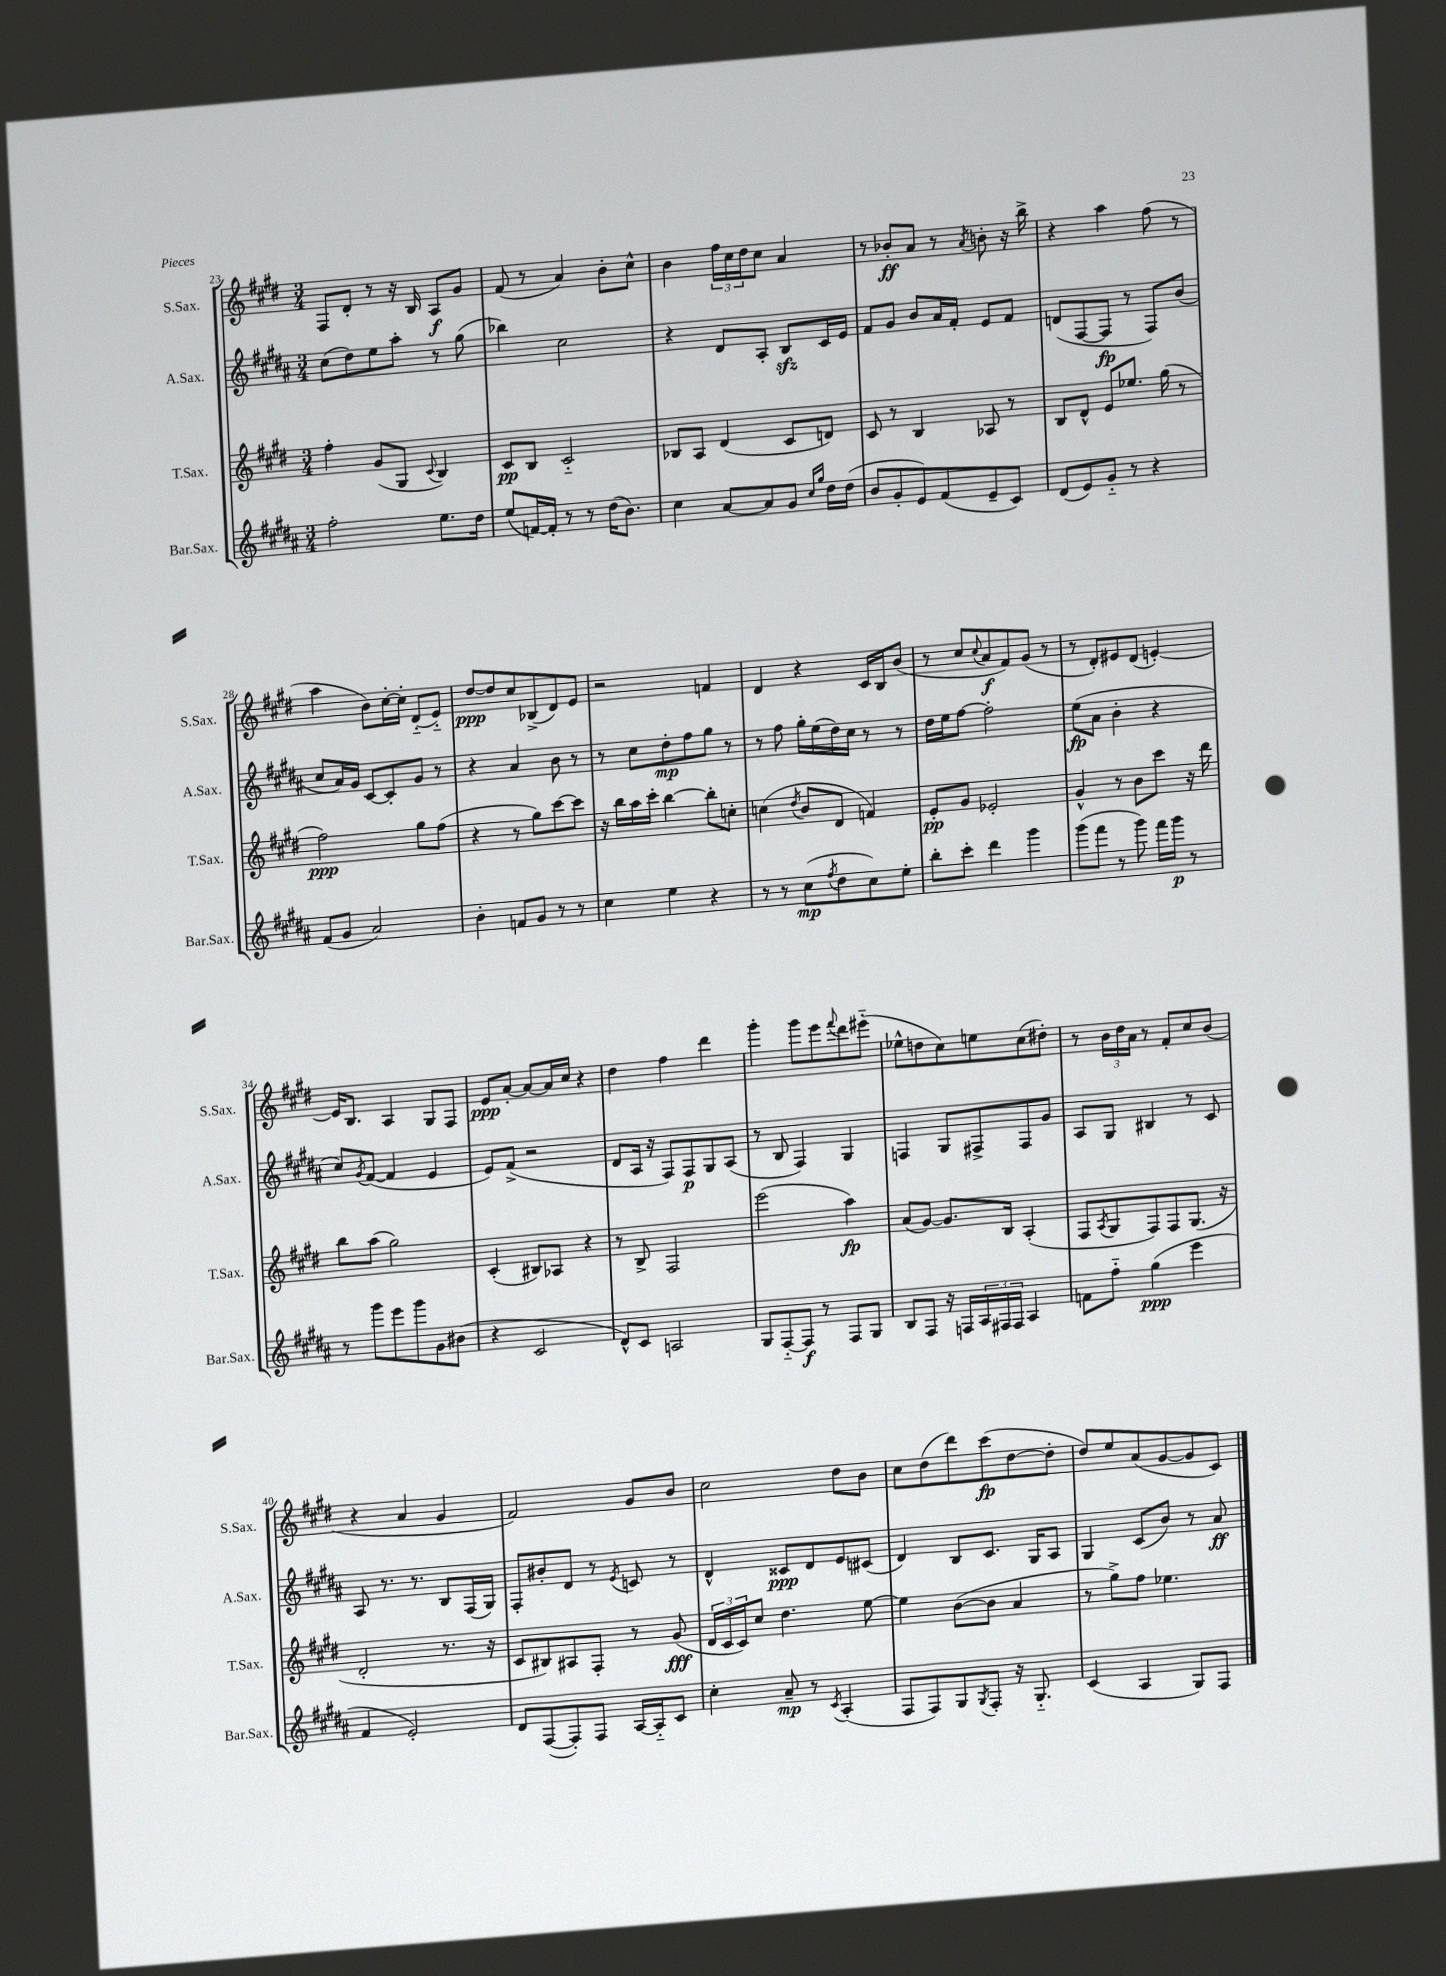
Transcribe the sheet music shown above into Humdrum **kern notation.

**kern	**kern	**kern	**kern
*staff4	*staff3	*staff2	*staff1
*clefG2	*clefG2	*clefG2	*clefG2
*k[f#c#g#d#a#]	*k[f#c#g#d#]	*k[f#c#g#d#a#]	*k[f#c#g#d#]
*M3/4	*M3/4	*M3/4	*M3/4
2ff#'	4ff#'	(8cc#	8F#
.	.	8dd#)	8d#'
.	(8g#	8ee	8r
.	8G#	8aa#'	16r
.	.	.	16B
.	8qqc#	.	.
8.ee	4B)	8r	8A
.	.	(8gg#	8g#
16dd#	.	.	.
=	=	=	=
(8ee	8c#	4bb-)	(8f#
[16f)	8B	.	8r
16f']	.	.	.
8r	2c#'~	2cc#	4a)
8r	.	.	.
(16dd#	.	.	8b'
8.b)	.	.	.
.	.	.	8cc#^^
=	=	=	=
4cc#	8B-	4r	4b
.	8A	.	.
[8a#	(4d#	8d#	24ff#
.	.	.	24cc#
.	.	.	24dd#
8a#]	.	8A#'	8cc#
8g#	8c#	8B	4a
16qqcc#	.	.	.
16qqgg#	.	.	.
16dd#	8d)	16c#	.
(16dd#	.	16e	.
=	=	=	=
8b	8c#	8f#	8r
8g#'	8r	8g#	8b-'
8e)	4B	8b	8a
(8f#	.	16a#	8r
.	.	16f#'	.
.	.	.	8qa
8e~	8A-	8e	8b'
8c#)	8r	8f#	16r
.	.	.	16bb^
=	=	=	=
(8d#	8B	(8d	4r
8e)	8d#^^	[8F#	.
8g#'~	8e	8F#]	4aa
8r	8.ee-	8r	.
4r	.	8F#)	(8ff#
.	(16gg#	.	.
.	8r	(8b	8r
=	=	=	=
(8f#	2ff#)	8cc#	4aa
8g#	.	16a#)	.
.	.	16g#	.
2a#)	.	[8c#	8b)
.	.	8c#']	[16cc#'
.	.	.	16cc#']
.	8gg#	8g#	(8d#'~
.	(8ff#	8r	8e'~)
=	=	=	=
4b'	4r	4r	[8dd#
.	.	.	8dd#]
8f	8r	4a#	8cc#
8g#	8gg#)	.	(8B-^
8r	[8ccc#	8b	8d#)
8r	8ccc#]	8r	8e
=	=	=	=
4cc#	16r	8r	2r
.	16bb	.	.
.	16aa	8cc#	.
.	16ccc#'	.	.
4ee	[4bb	8dd#'	.
.	.	8ff#	.
4r	8bb']	8gg#	4f
.	8cc'	8r	.
=	=	=	=
8r	(4cc	8r	4d#
8r	.	8ff#	.
.	8qdd#	.	.
(8cc#	8b	16gg#'	4r
.	.	(16ee	.
8qff#	.	.	.
8dd#	8d#	16dd#)	.
.	.	16cc#	.
8cc#)	4f)	8r	16c#
.	.	.	16B
8ee'	.	8r	(8b
=	=	=	=
8bb'	8e'	16dd#	8r
.	.	16ee	.
8ccc#'	8g#	[8ff#	8cc#
.	.	.	8qqcc#
4ddd#	2e-'	2ff#']	8a
.	.	.	8f#)
4ggg#	.	.	(8g#
.	.	.	8r
=	=	=	=
(8ggg#	4g#^^	(8ee	8r
8fff#	.	8a#	8d#')
8r	8r	4b'	8e#
8ggg#)	8b	.	(8d#
16fff#	8ccc#	4r	[4e')
16ggg#	.	.	.
8r	16r	.	.
.	16ddd#	.	.
=	=	=	=
8r	8bb	8cc#)	16e]
.	.	.	8.B
.	.	8qg#	.
8ggg#	(8aa	([8f#	.
8eee	2gg#)	4f#]	4A
8ggg#	.	.	.
8g#	.	4e	8G#
(8b#	.	.	8F#
=	=	=	=
4r	(4c#'	8e)	8e
.	.	(8f#^	[8a'
2c#	8B#)	2r	8a_
.	8A-	.	16a]
.	.	.	16cc#
.	4r	.	4r
=	=	=	=
8d#^^)	8r	8d#	4dd#
8c#	8B^	16A#	.
.	.	16r	.
2A	2F#	8F#)	4ff#
.	.	8F#	.
.	.	8G#	4ddd#
.	.	(8A#	.
=	=	=	=
8G#	(2eee	8r	4ggg#'
[8F#'~	.	8B	.
8F#]	.	4F#)	8ggg#
8r	.	.	8eee
.	.	.	8qqfff#
8F#	4aa)	4G#	8ddd#
8G#	.	.	(8eee#'~
=	=	=	=
8B	(8a	4F	8ee-^^
8F#	[8g#)	.	8dd
16r	8.g#]	8G#	8cc#)
16F	.	.	.
24A#	.	8F#^	8ee
24F#	.	.	.
.	16B	.	.
24F#	.	.	.
4A#	(4A'	8F#	(8cc#
.	.	8g#	8dd#')
=	=	=	=
8f	8F#	8A#	8r
.	8qA	.	.
8ff#'~	8G#	8G#	24b
.	.	.	24dd#
.	.	.	24a
(4gg#	8F#)	4B#	8r
.	8F#	.	8f#'
4eee	(8.G#	8r	8cc#
.	.	8c#	(8b
.	16r	.	.
=	=	=	=
4f#	2d#'	8A#	4r
.	.	8.r	.
2e')	.	.	4a
.	.	8.r	.
.	8.r	8B	4g#
.	.	(16F#	.
.	16r	16G#)	.
=	=	=	=
8d#	8c#	8F#'	2f#)
([8F#	8B#)	8b#'	.
8F#'])	8A#	8d#	.
8F#	8F#'	8r	.
.	.	8qe	.
[16A#	8r	8c	8g#
16A#'~]	.	.	.
8c#	(8g#	8r	8b
=	=	=	=
4cc#'	24d#	4d#^^	2cc#
.	24c#	.	.
.	24c#)	.	.
.	8cc#	.	.
8a#~	4.dd#	8c##	.
8r	.	8d#	.
8qc#	.	.	.
(4A#'	.	8e	8dd#
.	[8ee	(8c#	8b
=	=	=	=
8F#	4ee]	4d#)	8cc#
8F#)	.	.	(8dd#
8G#	([8b	8B	8ddd#)
8qG#	.	.	.
8F#'	8b]	8.c#	(8ccc#
16r	4a	.	[8dd#
8.G#'~	.	16G#	.
.	.	8A#	8dd#']
=	=	=	=
(4c#	8r	4G#	8dd#)
.	8gg#^)	.	8ee
4A#	8ff#	(8c#	(8a
.	4.ee-	8b)	[8g#
8G#)	.	8r	8g#]
8F#	.	8a#	8c#)
==	==	==	==
*-	*-	*-	*-
